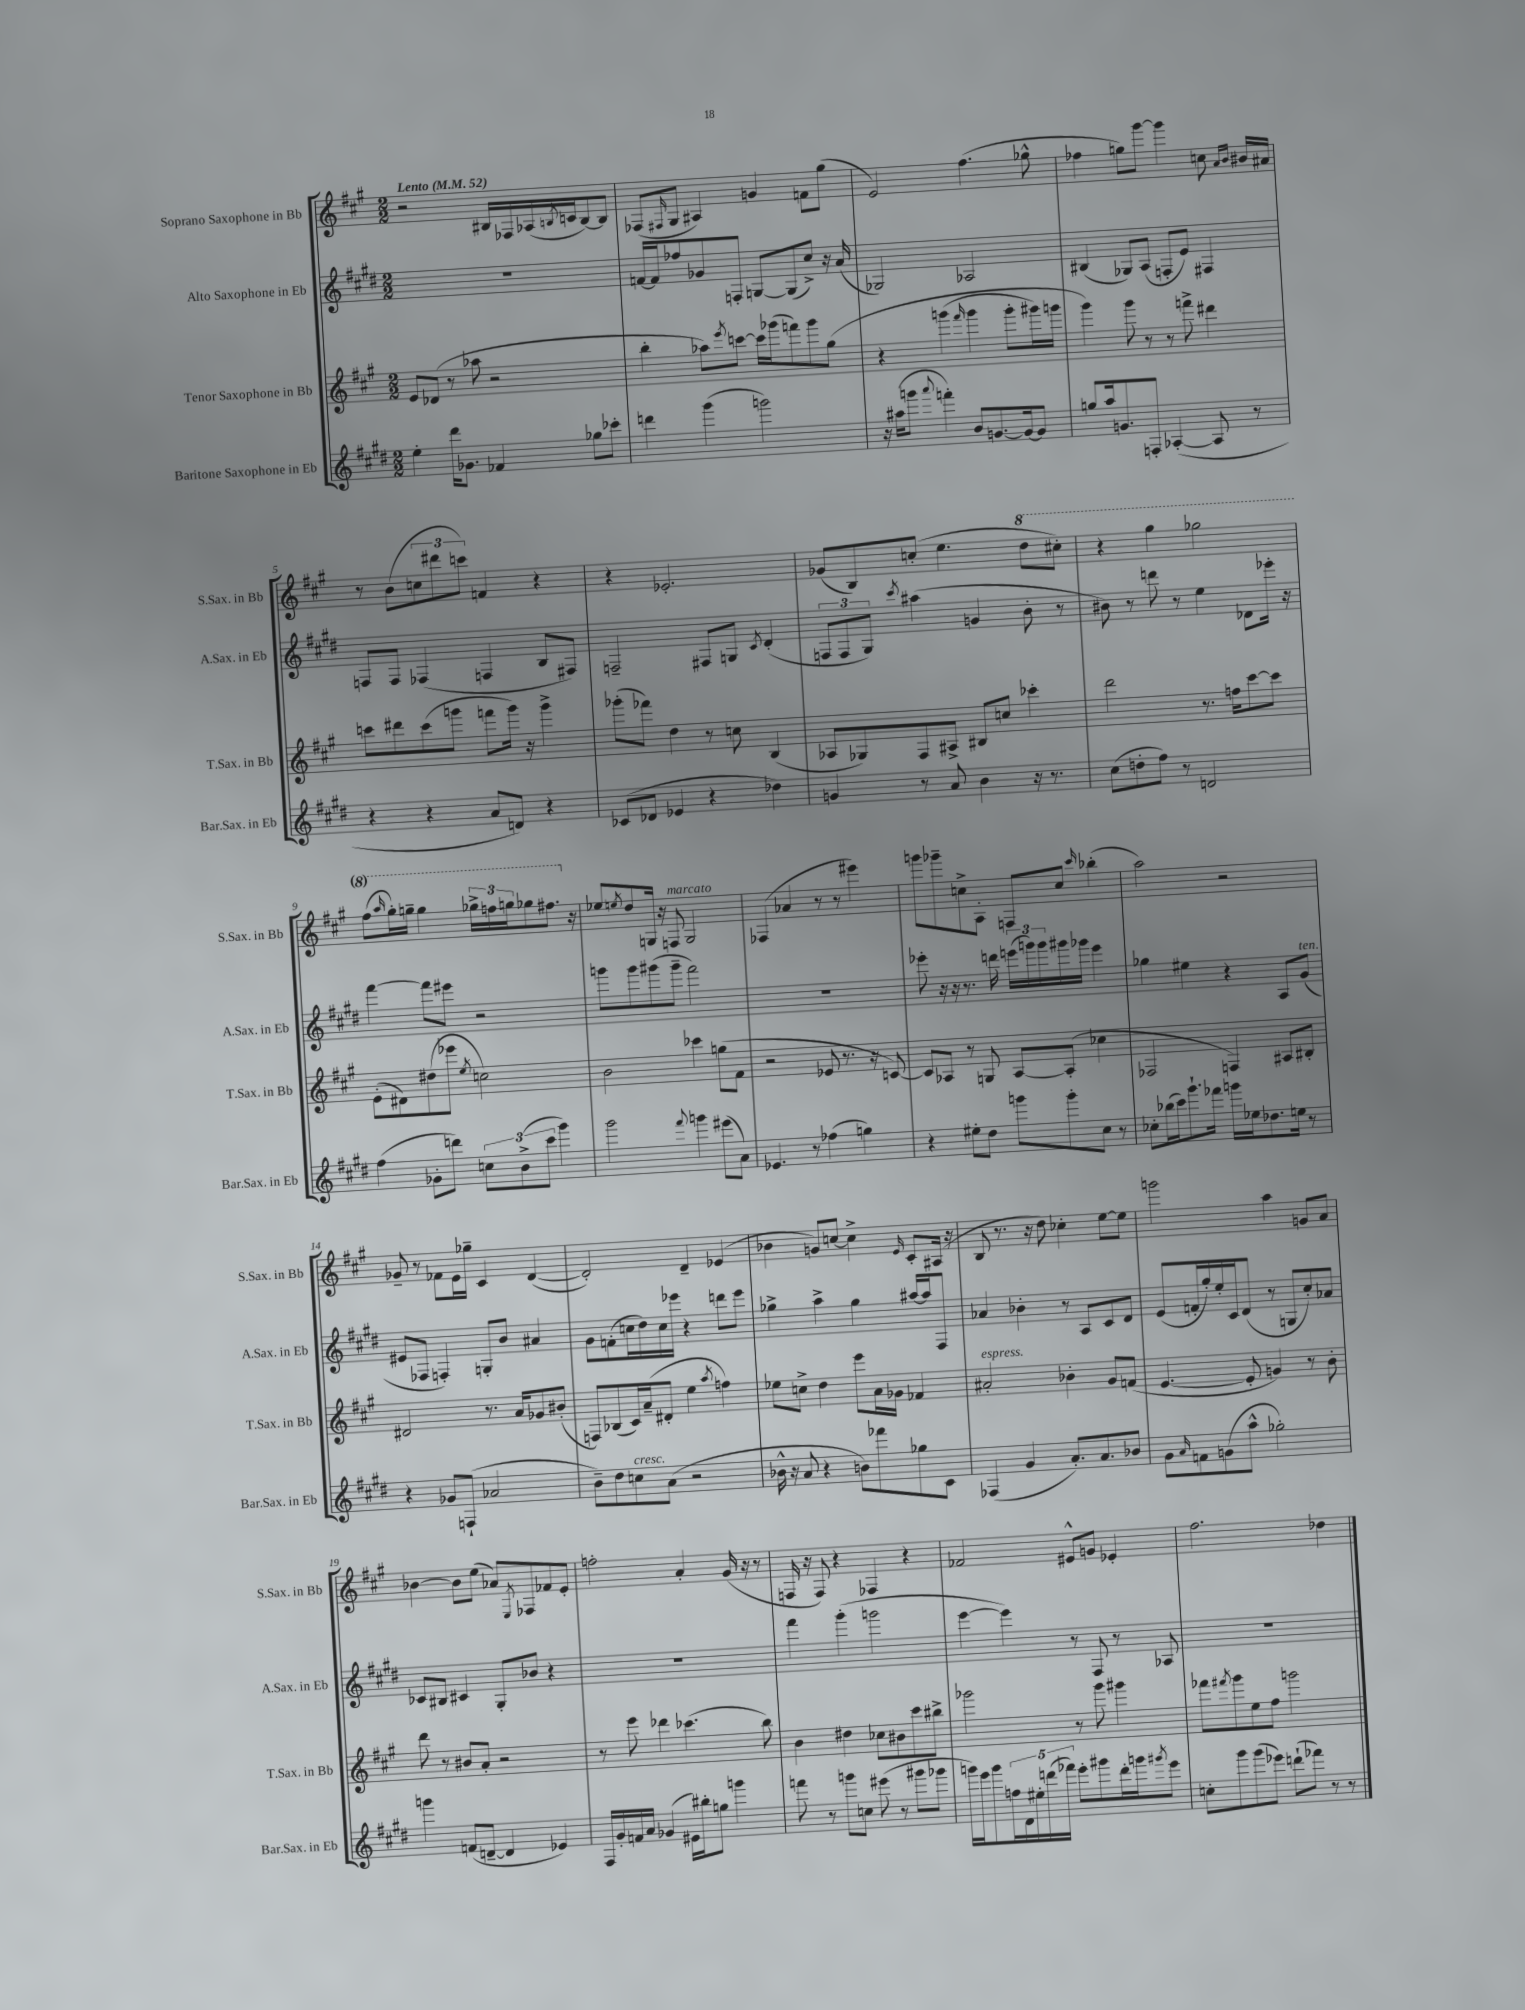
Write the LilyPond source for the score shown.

<<
\new StaffGroup <<
\new Staff = "s0" \with { instrumentName = "Soprano Saxophone in Bb" shortInstrumentName = "S.Sax. in Bb" } {
    \clef treble \key a \major \numericTimeSignature \time 2/2 \tempo "Lento" 4 = 52
    r2 bis16 fes16 aes16( \acciaccatura { b8 } c'16 b8~) b8 |
    fes8( \grace { fis16 } gis8 ais4) g'4 f'8 gis''8( |
    e'2) fis''4.( ges''8-^ |
    fes''4 g''8) gis'''8~ gis'''4 c''8 \grace { a'16 b'16 } bis'16 ais'16 |
    r8 b'8( \tuplet 3/2 { c''8 dis'''8 c'''8) } f'4 r4 |
    r4 ees'2.-. |
    ges'8( b8) c''8-.( e''4. \ottava #1 d'''8 cis'''!8-.) |
    r4 gis'''4 ges'''2 |
    fis'''8( \grace { a'''16 } gis'''16-.) g'''16-- g'''4 \tuplet 3/2 { ges'''16-> f'''16 g'''16 } ges'''8 fis'''8. \ottava #0 r16 |
    ees''8 \acciaccatura { e''8 } d''8 g16 r16 f8^\markup { \italic "marcato" } g2 |
    fes4( aes'4 r8 r8 eis'''4) |
    g'''8 ges'''8-- c''8-> a8-. f8 c''8 \grace { cis'''16 } bes''4-.( |
    a''2) r2 |
    ges'8-- r8 fes'8 e'16 ges''16-- cis'4 d'4~( |
    d'2-.) d'4-- ees'4( |
    bes'4 g'8) c''8~ c''4-> \grace { e'16 } cis'8-. ais16( r16 |
    b8 r8. r16 d''8) ces''4-. e''8~ e''8 |
    g'''2 a''4 g'8 a'8 |
    bes'4~ bes'8 e''8( aes'8) \acciaccatura { e8 } fes8 fes'8 e'8-. |
    f''2-. a'4-. gis'16( r16 r8 |
    f16 r16 f8) r4 fes4 r4 |
    fes'2 eis'8-^ g'8 ees'4-. |
    fis''2. des''4 \bar "|." |
}
\new Staff = "s1" \with { instrumentName = "Alto Saxophone in Eb" shortInstrumentName = "A.Sax. in Eb" } {
    \clef treble \key e \major \numericTimeSignature \time 2/2
    R1 |
    f'16~ f'16 fes''8 ges'8 f8-. g8~ g8( cis''8->) r16 a'16( |
    ges2) aes2 |
    bis4( ges8) a8( f8-. e'8) fis4 |
    f8 f8 fes4( f4 b8 fis8) |
    f2-- fis8 g8 \acciaccatura { cis'8 } dis'4-.( |
    \tuplet 3/2 { f8 f8 gis8) } \acciaccatura { cis'''8 } ais''4( g'4 b'8-. r8 |
    bis'8) r8 d'''8 r8 e''4 des'8 ees'''16-. r16 |
    fis'''4~ fis'''8 eis'''8 r2 |
    g'''8 g'''8 gis'''8( gis'''8-- fis'''2) |
    R1 |
    ees'''8-. r16 r16 r8. d'''16 \tuplet 3/2 { e'''16( g'''16) g'''16 } gis'''16 ges'''16 e'''4 |
    ges''4 eis''4 r4 a8 gis'8^\markup { \italic "ten." }( |
    eis'8 fes8 f4-.) g8-. b'8 ais'4 |
    gis'8 f'8-.( c''16 dis''16) c''16 ees'''16 r4 d'''8 ees'''8 |
    ges''4-> a''4-> ges''4 ais''16~ ais''16 fis8 |
    aes'4 bes'4-. r8 a8 cis'8 dis'8 |
    e'8( f'16-. gis''16-.) e''16-. cis'16 dis'8( r8 g8 cis''8-.) aes'8 |
    ces'8 bis8 cis'4 gis8-. bes'8 r4 |
    R1 |
    fis'''4 gis'''4-.( g'''2 |
    e'''4~ e'''4) r8 fis8 r8 aes8 |
    R1 \bar "|." |
}
\new Staff = "s2" \with { instrumentName = "Tenor Saxophone in Bb" shortInstrumentName = "T.Sax. in Bb" } {
    \clef treble \key a \major \numericTimeSignature \time 2/2
    e'8 des'8( r8 aes''8 r2 |
    b''4-. aes''8) \acciaccatura { e'''8 } c'''8~ c'''16 ges'''16( f'''8) ges'''8 gis''8\( |
    r4 g'''4( \grace { fis'''16 } g'''4 g'''8-. gis'''16) g'''16 |
    gis'''4\) gis'''8 r8 r8 f'''8-> dis'''4 |
    c'''8 dis'''8 c'''8( g'''8 f'''8 g'''16) r16 g'''4-> |
    ges'''8-.( fes'''8) d''4 r8 c''8 b4( |
    aes8 ges8) fis8 ais8-> bis8 c''8 ces'''4-. |
    d'''2 r8. f''16 cis'''8~ cis'''8 |
    e'8-.( dis'8) dis''8( ees'''8 \acciaccatura { e''8 } c''2) |
    b'2 ces'''4 g''8( fis'8 |
    r2 ees'8 r8. r16 c'8~) |
    c'8 aes8 r8 g8 aes8~ aes8-.( ces''4 |
    fes2 f4) ais8 bis8-. |
    dis'2 r8. a'16 ges'8 bis'8-.( |
    f8) bes8( cis'16) a'16--( dis'8-. e''4 \acciaccatura { a''8 } f''4) |
    ees''8 c''8-> d''4 e'''8 a'16 ges'16 fes'4 |
    ais'2-.^\markup { \italic "espress." } bes'4-. gis'8 f'8( |
    e'4.~ e'8-. g'4) r8 b'8-. |
    d'''8 r8 bis'8 a'8-. r2 |
    r8 e'''8 des'''4 ces'''4.( b''8) |
    b'4 dis''4 ces''8 bis'8 cis'''8 bis''8-> |
    ges'''2 r8 ges'''8 gis'''4 |
    fes'''8 \acciaccatura { fis'''8 } gis'''8 e''8 fis''8 g'''2 \bar "|." |
}
\new Staff = "s3" \with { instrumentName = "Baritone Saxophone in Eb" shortInstrumentName = "Bar.Sax. in Eb" } {
    \clef treble \key e \major \numericTimeSignature \time 2/2
    e''4-. dis'''16 ges'8. fes'4 ges''8 ces'''8-. |
    d'''4 gis'''4( g'''2) |
    r16 ais''16( g'''8 \appoggiatura { a'''8 } f'''4-.) b'8 g'8.~ g'16~ g'8 |
    g''8 a''16 g'8. f8-. aes4~-.( aes8 r8 |
    r4 r4 a'8 d'8) r4 |
    ces'8( des'8 ees'4 r4 des''4) |
    g'4 r8 a'8 b'4 r16 r8. |
    cis''8( d''8-. fis''8) r8 d'2 |
    fis''4( ges'8-. d'''8) \tuplet 3/2 { c''8 b'8->( cis'''8 } gis'''4) |
    gis'''2 \appoggiatura { fis'''8 } g'''4 eis'''8( a'8) |
    ees'4. r8 fes''4( g''4) |
    r4 eis''8-. dis''8 g'''8 g'''8-. cis''8 r8 |
    ces''8-. bes''16( cis'''16) gis'''8.-! fes'''16 g'''16 ees''16 des''8. e''16 r8 |
    r4 ges'8 f8-!( aes'2 |
    b'8--) dis''8 c''8^\markup { \italic "cresc." } a'8( r2 |
    bes'16-^ r16 a'8 r4 b'8) fes'''8 ges''8 cis'8 |
    fes4( gis'4 a'8.-.) a'8. bes'8 |
    gis'8 \grace { a'16 } f'8 g'8( a''8-^ ges''2-.) |
    g'''4 f'8( d'8~-- d'4 ees'4) |
    fis16 gis'16-. f'16 a'16 ges'4( eis'16) bis''16-. g''8 g'''4 |
    f'''8 r8 g'''8 c''8 eis'''8( r8 gis'''8 ges'''8 |
    g'''16) e'''16 g'''8 \tuplet 5/4 { f''16 dis'16 eis''16-. d'''16( fes'''16) } e'''8-. gis'''8 d'''16-. g'''16 \acciaccatura { gis'''8 } e'''8 |
    c''8-. gis'''8 gis'''8( ees'''8) d'''8-!( fes'''8) r8 r8 \bar "|." |
}
>>
>>
